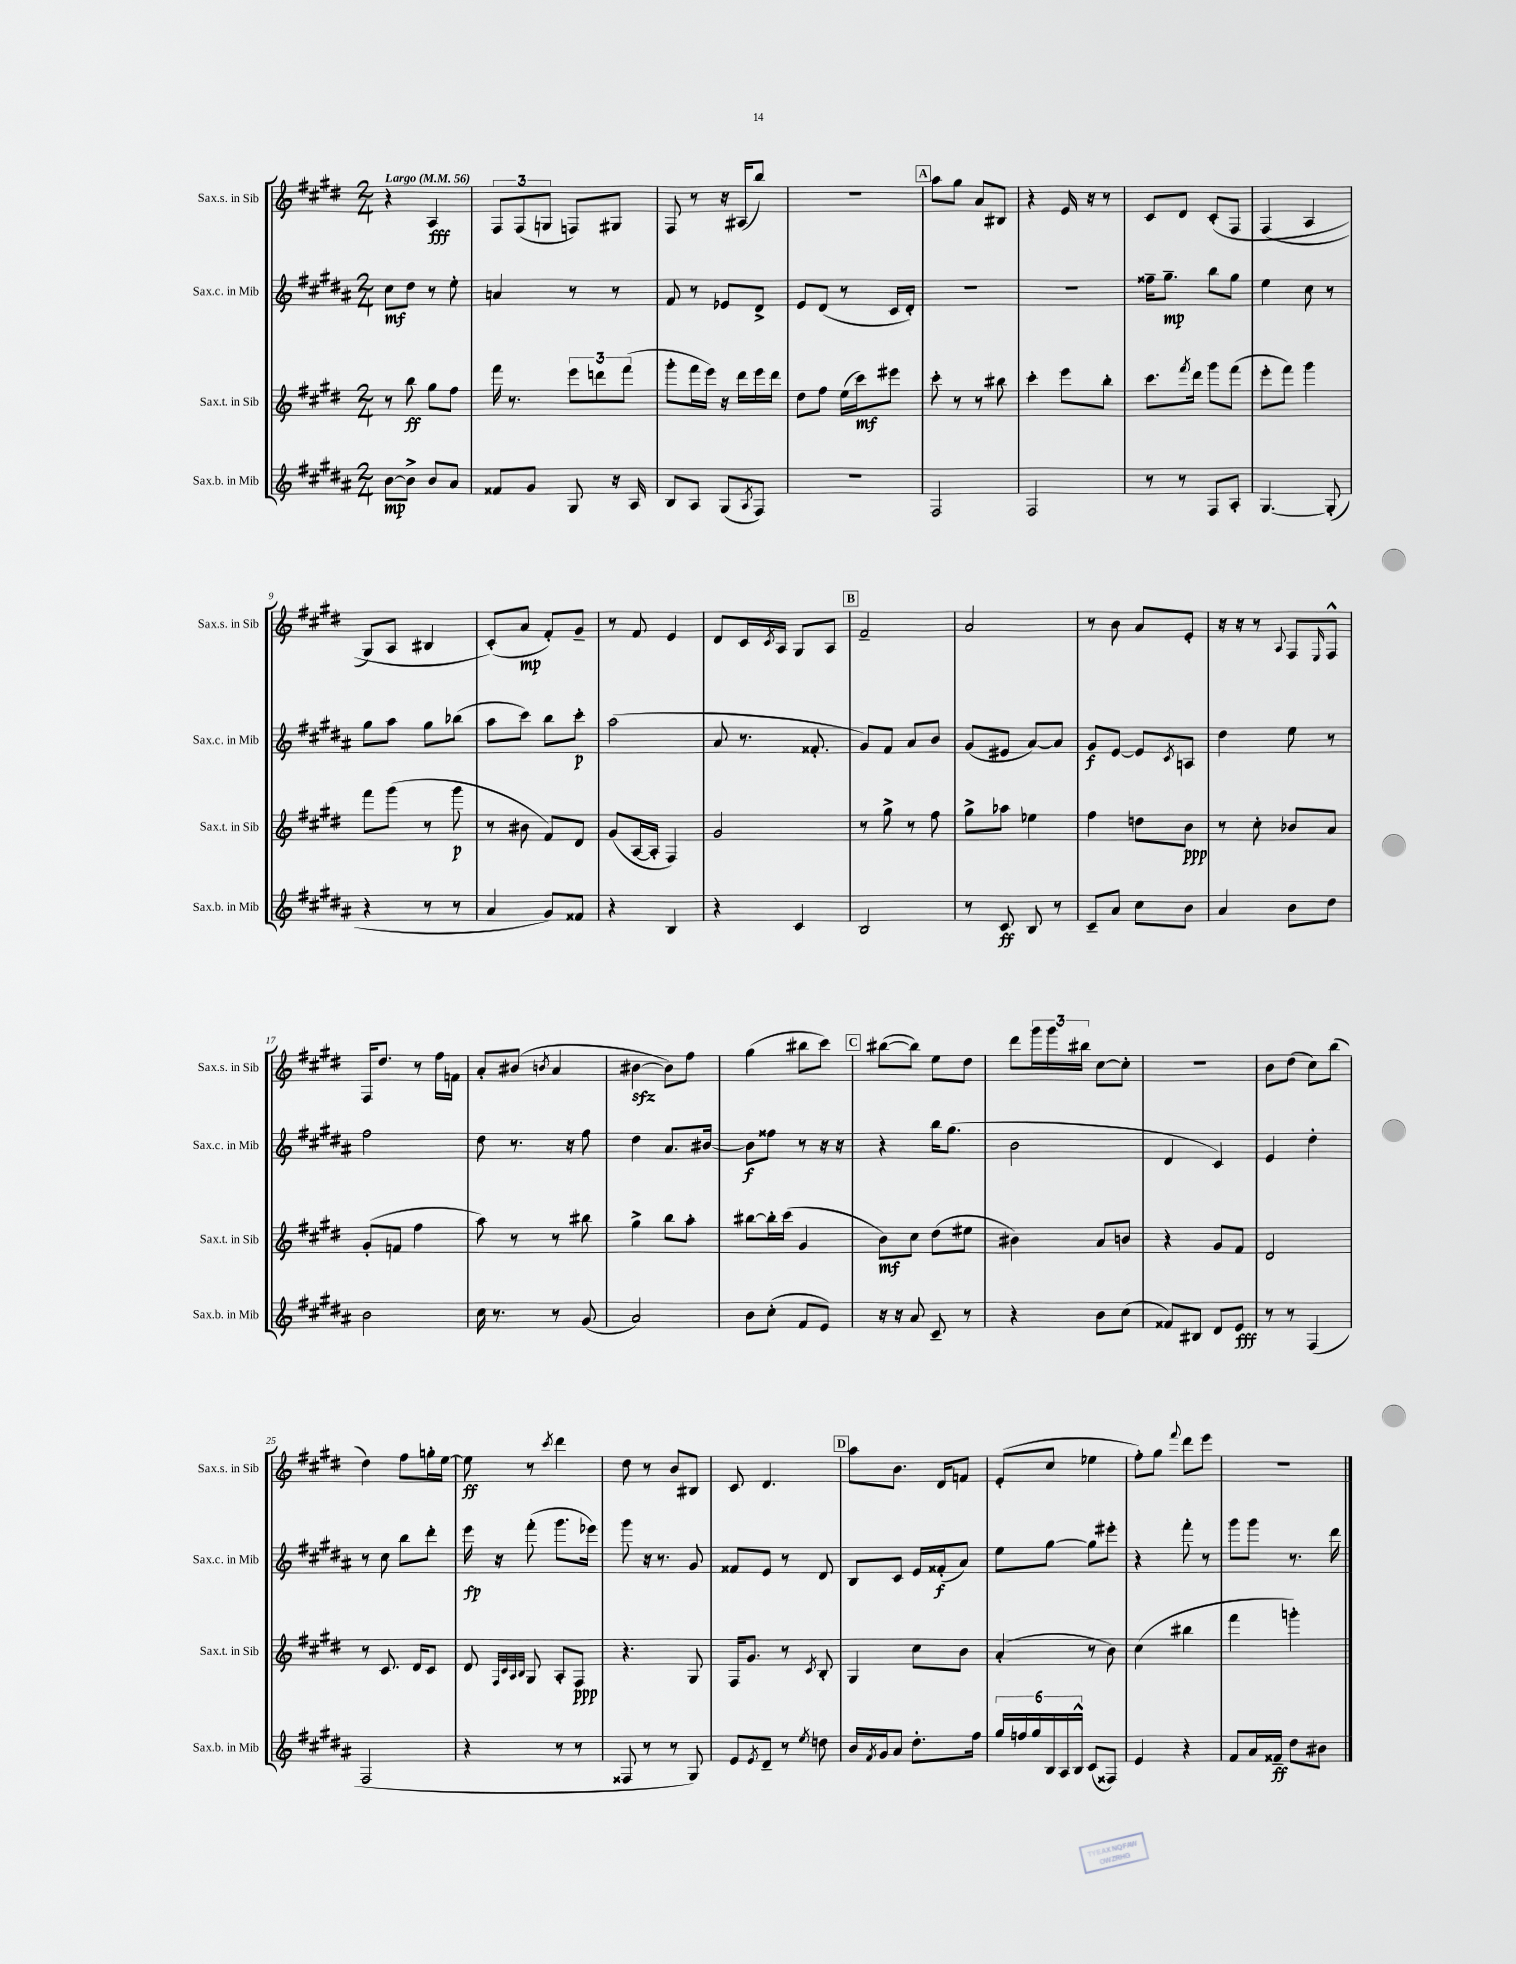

**kern	**kern	**kern	**kern
*staff4	*staff3	*staff2	*staff1
*clefG2	*clefG2	*clefG2	*clefG2
*k[f#c#g#d#a#]	*k[f#c#g#d#]	*k[f#c#g#d#a#]	*k[f#c#g#d#]
*M2/4	*M2/4	*M2/4	*M2/4
*MM56	*MM56	*MM56	*MM56
[8b\L	8r	8cc#\L	4r
8b^\]J	8bb\	8dd#\J	.
8b/L	8gg#\L	8r	4A/
8a#/J	8ff#\J	8ee'\	.
=	=	=	=
8f##/L	16fff#\	4a/	12F#/L
.	8.r	.	.
.	.	.	(12F#/
8g#/J	.	.	.
.	.	.	12G/J
8G#/	12eee\L	8r	8F/L)
.	12ddd\	.	.
16r	.	8r	8G#/J
.	(12fff#\J	.	.
16A#/	.	.	.
=	=	=	=
8B/L	8ggg#'\L	8f#/	8F#/
8A#/J	16fff#\L	8r	8r
.	16eee\JJ)	.	.
(8G#/L	16r	8e-/L	16r
.	16ddd#\LL	.	(16A#/LK
8qA#/	.	.	.
8F#/J)	16eee\	8d#^/J	8bb/J)
.	16ddd#\JJ	.	.
=	=	=	=
2r	8dd#\L	8e/L	2r
.	8ff#\J	(8d#/J	.
.	(16ee\LL	8r	.
.	16ccc#\J)	.	.
.	8eee#\J	16c#/LL	.
.	.	16d#'/JJ)	.
=	=	=	=
2F#/	8ccc#'\	2r	8aa\L
.	8r	.	8gg#\J
.	8r	.	8a/L
.	8bb#\	.	8B#/J
=	=	=	=
2F#/	4ccc#'\	2r	4r
.	8eee\L	.	16e/
.	.	.	16r
.	8bb'\J	.	8r
=	=	=	=
8r	8.ccc#\L	16ff##~\LK	8c#/L
.	.	8.gg#~\J	.
8r	.	.	8d#/J
.	8qfff#/	.	.
.	16ddd#\Jk	.	.
8F#/L	8ggg#\L	8bb\L	&(8c#'/L
8A#'/J	(8fff#\J	8gg#\J	8F#/J
=	=	=	=
[4.G#/	8eee'\L	4ee\	(4F#/
.	8fff#\J)	.	.
.	4ggg#\	8cc#\	4A/
(8G#'/]	.	8r	.
=	=	=	=
4r	8fff#\L	8gg#\L	8G#/L)
.	(8ggg#\J	8aa#\J	8A/J
8r	8r	8gg#\L	4B#/
8r	8ggg#\	(8bb-\J	.
=	=	=	=
4a#/	8r	8aa#\L	(8c#'/L&)
.	8b#\	8ccc#\J)	8a/J
8g#/L)	8f#/L)	8bb\L	8f#'/L)
8f##/J	8d#/J	8ccc#'\J	8g#~/J
=	=	=	=
4r	(8g#/L	(2aa#\	8r
.	[16A/L	.	8f#/
.	16A'/]JJ	.	.
4B/	4F#/)	.	4e/
=	=	=	=
4r	2g#/	8a#/	8d#/L
.	.	8.r	16c#/L
.	.	.	8qc#/
.	.	.	16A/JJ
4c#/	.	.	8G#/L
.	.	8.f##'/	.
.	.	.	8A/J
=	=	=	=
2B/	8r	8g#/L)	2f#~/
.	8gg#^\	8f#/J	.
.	8r	8a#/L	.
.	8ff#\	8b/J	.
=	=	=	=
8r	8gg#^\L	(8g#/L	2a/
8c#/	8aa-\J	8e#/J	.
8B/	4ee-\	[8a#/L)	.
8r	.	8a#/]J	.
=	=	=	=
8c#~/L	4ff#\	8g#/L	8r
8a#/J	.	[8e/J	8b\
8cc#\L	8dd\L	8e/]L	8a/L
.	.	8qc#/	.
8b\J	8b\J	8A/J	8e'/J
=	=	=	=
4a#/	8r	4dd#\	16r
.	.	.	16r
.	8cc#'\	.	8r
.	.	.	8qqA/
8b\L	8b-/L	8ee\	8F#/L
.	.	.	16qqE/
8dd#\J	8a/J	8r	8F#^^/J
=	=	=	=
2b\	(8g#'/L	2ff#\	16F#/LK
.	.	.	8.dd#/J
.	8f/J	.	.
.	4ff#\	.	8r
.	.	.	16ff#\LL
.	.	.	16f\JJ
=	=	=	=
16cc#\	8aa\)	8dd#\	8a'/L
8.r	.	.	.
.	8r	8.r	(8b#/J
.	.	.	8qb/
8r	8r	.	4a/
.	.	16r	.
(8g#/	8bb#\	8ff#\	.
=	=	=	=
2a#/)	4gg#^\	4dd#\	[4b#\
.	8bb\L	8.a#/L	8b#\]L)
.	8aa'\J	.	8ff#\J
.	.	[16b#/Jk	.
=	=	=	=
8b\L	[8bb#\L	8b#\]L	(4gg#\
(8cc#'\J	16bb#'\]L	8ff##\J	.
.	(16ccc#\JJ	.	.
8f#/L	4g#/	8r	8bb#\L
8e/J)	.	16r	8ccc#\J)
.	.	16r	.
=	=	=	=
16r	8b\L)	4r	([8bb#\L
16r	.	.	.
8a#/	8cc#\J	.	8bb#\]J)
8c#~/	(8dd#\L	16bb\LK	8ee\L
.	.	(8.gg#\J	.
8r	8ee#\J	.	8dd#\J
=	=	=	=
4r	4b#\)	2b\	8ddd#\L
.	.	.	24ggg#\L
.	.	.	24ggg#\
.	.	.	24bb#\JJ
8b\L	8a/L	.	[8cc#\L
(8cc#\J	8b/J	.	8cc#'\]J
=	=	=	=
8f##/L)	4r	4d#/	2r
8B#/J	.	.	.
8d#/L	8g#/L	4c#/)	.
8e/J	8f#/J	.	.
=	=	=	=
8r	2d#/	4e/	8b\L
8r	.	.	(8dd#\J
(4F#/	.	4dd#'\	8cc#\L)
.	.	.	(8bb\J
=	=	=	=
2F#/	8r	8r	4dd#\)
.	8.c#/	8cc#\	.
.	.	8bb\L	8ff#\L
.	16d#/LK	.	.
.	8c#/J	8ddd#'\J	16gg'\L
.	.	.	[16ee\JJ
=	=	=	=
4r	8d#/	16eee\	8ee\]
.	.	16r	.
.	32qqF#/LLL	.	.
.	32qqc#/	.	.
.	32qqA/	.	.
.	32qqB/JJJ	.	.
.	8G#/	(8fff#'\	8r
.	.	.	8qccc#/
8r	8A'/L	8.ggg#\L	4ddd#\
8r	8F#/J	.	.
.	.	16eee-\Jk)	.
=	=	=	=
8F##/	4.r	8ggg#\	8dd#\
8r	.	16r	8r
.	.	8.r	.
8r	.	.	8b/L
8G#/)	8G#/	8g#/	8B#/J
=	=	=	=
8e/L	16F#/LK	8f##/L	8c#/
.	8.g#/J	.	.
8qe/	.	.	.
8d#~/J	.	8e/J	4.d#/
8r	8r	8r	.
8qee/	8qc#/	.	.
8dd\	8B'/	8d#/	.
=	=	=	=
16b/LL	4G#/	8B/L	8aa\L
8qf#/	.	.	.
16g#/J	.	.	.
8a#/J	.	8c#/J	8.b\J
8.dd#'\L	8cc#\L	16e/LL	.
.	.	(16f##'/J	16d#/LK
.	8b\J	8a#/J)	8f/J
16ff#\Jk	.	.	.
=	=	=	=
24gg#/LL	(4a'/	8ee\L	(8e'/L
24ff/	.	.	.
24gg#/	.	.	.
24B/	.	[8gg#\J	8cc#/J
24A#/	.	.	.
24B^^/JJ	.	.	.
(8c#/L	8r	8gg#\]L	4ee-\
8F##/J)	8b\)	8eee#'\J	.
=	=	=	=
4e/	(4cc#\	4r	8ff#'\L)
.	.	.	8gg#\J
.	.	.	8qqfff#/
4r	4bb#\	8fff#'\	8ddd#\L
.	.	8r	8eee\J
=	=	=	=
8f#/L	4fff#\	8ggg#\L	2r
16a#/L	.	8ggg#\J	.
16f##~/JJ	.	.	.
8dd#\L	4ggg'\)	8.r	.
8b#\J	.	.	.
.	.	16ddd#\	.
==	==	==	==
*-	*-	*-	*-
